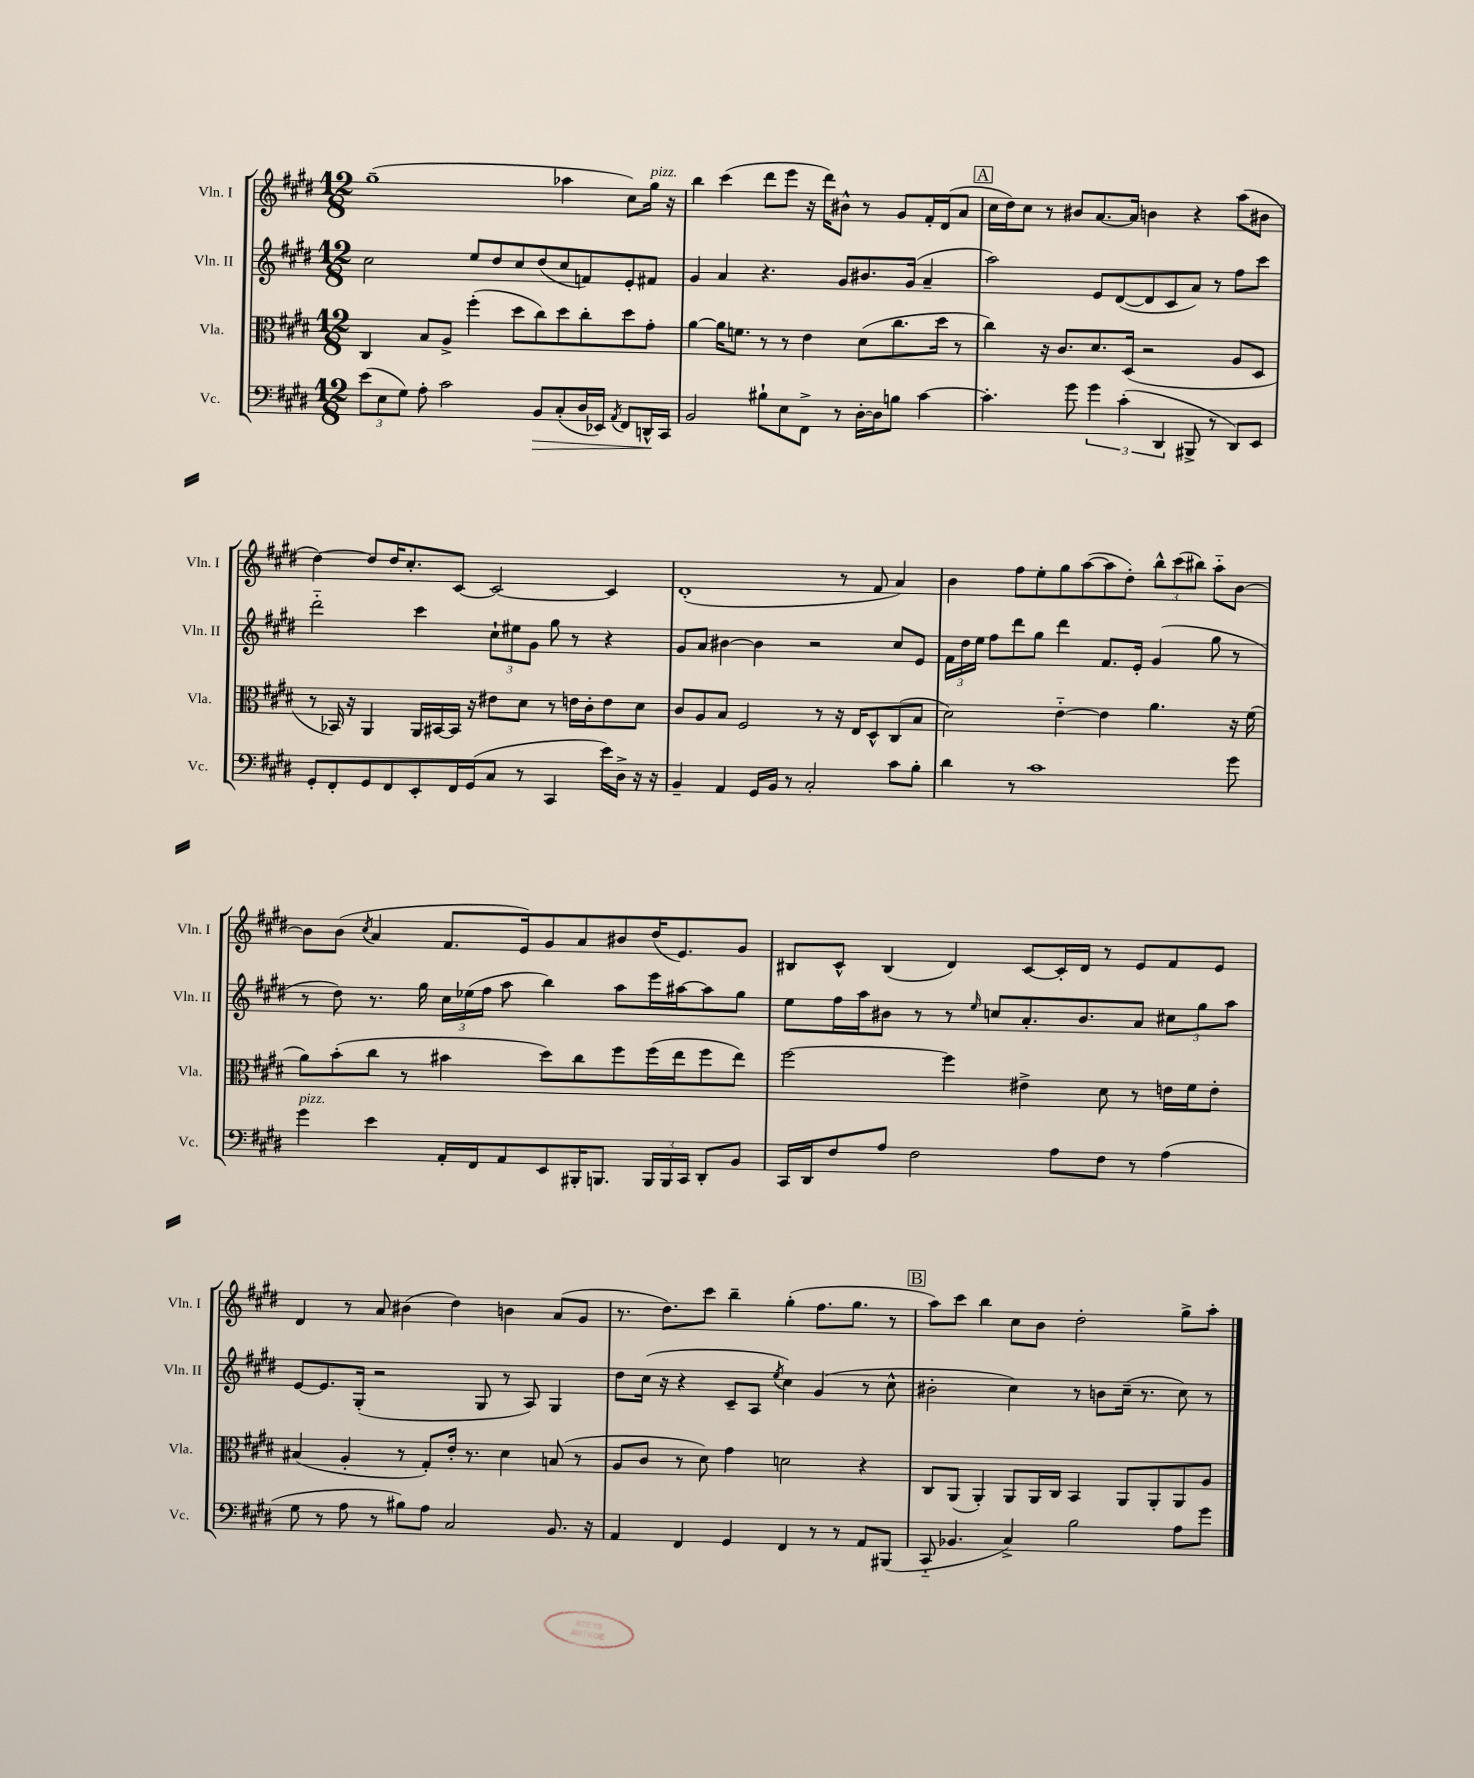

**kern	**kern	**kern	**kern
*staff4	*staff3	*staff2	*staff1
*clefF4	*clefC3	*clefG2	*clefG2
*k[f#c#g#d#]	*k[f#c#g#d#]	*k[f#c#g#d#]	*k[f#c#g#d#]
*M12/8	*M12/8	*M12/8	*M12/8
(12e	4C#	2cc#	(1gg#~
12E	.	.	.
12G#)	.	.	.
8A'	8B	.	.
2c#	8A^	.	.
.	(4ff#'	8ee	.
.	.	8dd#	.
.	8dd#	8cc#	.
8BB	8cc#)	(8dd#	.
(8C#'	8dd#	8cc#	4aa-
16D#	8cc#'	8f)	.
16EE-)	.	.	.
8qAA	.	.	.
8FF#	8dd#	8e'	8cc#)
16DD^^	8g#'	8f#	16gg#
16CC#	.	.	16r
=	=	=	=
2BB	[4a	4g#	4bb
.	16a]	4a	(4ccc#
.	8.f	.	.
8B#`	8r	4.r	8ddd#
8E	8r	.	8eee
8FF#^	4e	.	16r
.	.	.	16ddd#)
8r	.	8g#	8b#^^
[16D#'	(8d#	8.b#	8r
16D#]	.	.	.
8B	8.cc#	.	8g#
.	.	(16g#	.
[4c#	.	4a~	16f#'
.	16dd#	.	(16d#
.	8r	.	8a
=	=	=	=
4.c#']	4cc#)	2aa)	16cc#
.	.	.	16dd#)
.	.	.	8cc#
.	16r	.	8r
.	8.c#	.	.
8g#	.	.	8b#
6g#	8.d#	8e	[8.a
.	.	([8d#	.
(6c#'	.	.	.
.	(16D#	.	16a]
.	2r	8d#]	4b
6DD#	.	.	.
.	.	8c#	.
8BBB#^	.	8a)	4r
8r	.	8r	.
8DD#)	8A	8ff#	(8aa
8EE	8D#	8ccc#	8b#
=	=	=	=
8GG#'	8r	2ddd#'~	[4dd#)
8FF#'	16BB-)	.	.
.	16r	.	.
8GG#	4AA	.	8dd#]
8FF#	.	.	16dd#
.	.	.	8.cc#'
8EE'	16AA	4ccc#	.
.	[16BB#	.	.
16FF#	16BB#]	.	[8c#
(16GG#	16r	.	.
8C#	8e#	12cc#`	2c#_
.	.	12ee#	.
8r	8d#	.	.
.	.	12g#	.
4CC#	8r	8gg#	.
.	16e	8r	.
.	16c#'	.	.
16e)	8e	4r	4c#]
16D#^	.	.	.
16r	8d#	.	.
16r	.	.	.
=	=	=	=
4BB~	8c#	8g#	(1d#'
.	8A	8a	.
4AA	8B	[4b#	.
.	2F#	.	.
16GG#	.	4b#]	.
16BB	.	.	.
8r	.	.	.
2C#'	.	2r	.
.	8r	.	.
.	16r	.	8r
.	16E	.	.
.	8D#^^	.	8f#
8c#	(8C#	8cc#	4a)
8B'	8B	8e	.
=	=	=	=
4d#	2d#)	24f#	4b
.	.	24dd#	.
.	.	24ee	.
.	.	8ff#	.
8r	.	8ddd#	8ff#
1c#	.	8gg#	8ee'
.	[4e'~	4ddd#	8gg#
.	.	.	([8aa
.	4e]	8.f#	8aa]
.	.	.	8dd#')
.	.	16e'	.
.	4.a	(4g#	12bb^^
.	.	.	(12ccc#
.	.	.	12bb#)
.	.	8gg#	8aa'~
8g#	16r	8r	[8b
.	(16f#	.	.
=	=	=	=
4g#	8a)	8r	8b]
.	(8b'	8dd#)	(8b
.	.	.	8qcc#
4e	8cc#	8.r	4a
.	8r	.	.
.	.	16gg#	.
16AA'	4b#	24cc#	8.f#
.	.	(24ee-	.
16FF#	.	.	.
.	.	24ff#	.
8AA	.	8aa	.
.	.	.	16e)
8EE	8dd#)	4bb)	8g#
16BBB#'	8cc#	.	8a
8.BBB	.	.	.
.	8ff#	8aa	8b#
24BBB	(16ff#	16eee	(16dd#
24BBB	.	.	.
.	16ee	[16aa#	8.e)
24CC#	.	.	.
8DD#'	8ff#	8aa#]	.
8BB	8ee)	8gg#	8g#
=	=	=	=
16CC#	[2ff#	8ee	8B#
16DD#	.	.	.
8F#	.	16ff#	8c#^^
.	.	16aa	.
8A	.	8b#	(4B#
2F#	.	8r	.
.	4ff#]	8r	4d#)
.	.	16qqee	.
.	.	8cc	.
.	4e#^	8.a'	[8c#
8A	.	.	16c#']
.	.	8.b#	16d#
8F#	8d#	.	8r
8r	8r	8a	8e
(4A	16e	12cc#	8f#
.	16f#	.	.
.	.	12gg#	.
.	8e'	.	8e
.	.	12aa	.
=	=	=	=
8G#	(4B#	[8e	4d#
8r	.	8.e]	.
8A	4A'	.	8r
.	.	(16G#'	.
8r	.	2r	8a
8B#)	8r	.	(4b#
8A	8G#')	.	.
2C#	16e'	.	4dd#)
.	8.r	.	.
.	.	8G#	.
.	4d#	8r	4b
.	.	8A)	.
8.BB	(8B	4G#	(8a
.	8r	.	8g#
16r	.	.	.
=	=	=	=
4AA	8A	8dd#	8.r
.	8c#	(16cc#	.
.	.	16r	8.dd#)
4FF#	8r	4r	.
.	8d#)	.	8ccc#
4GG#	4g#	8c#~	4bb~
.	.	8A	.
.	.	8qee	.
4FF#	2d	4cc#)	(4gg#'
8r	.	(4g#	8.ff#
8r	.	.	.
.	.	.	8.gg#
8AA	4r	8r	.
(8BBB#	.	8cc#^^	8r
=	=	=	=
8CC#'~	8C#	2b#'	8aa)
4.BB-	(8AA	.	8ccc#
.	4AA')	.	4bb
4C#^)	8AA	4cc#)	8cc#
.	16AA	.	8b
.	16C#	.	.
2B	4BB	8r	2dd#'
.	.	8b	.
.	8AA	(16cc#~	.
.	.	8.r	.
.	8AA'	.	.
8A	8AA	8cc#)	8gg#^
8g#	8A	8r	8aa'
==	==	==	==
*-	*-	*-	*-
